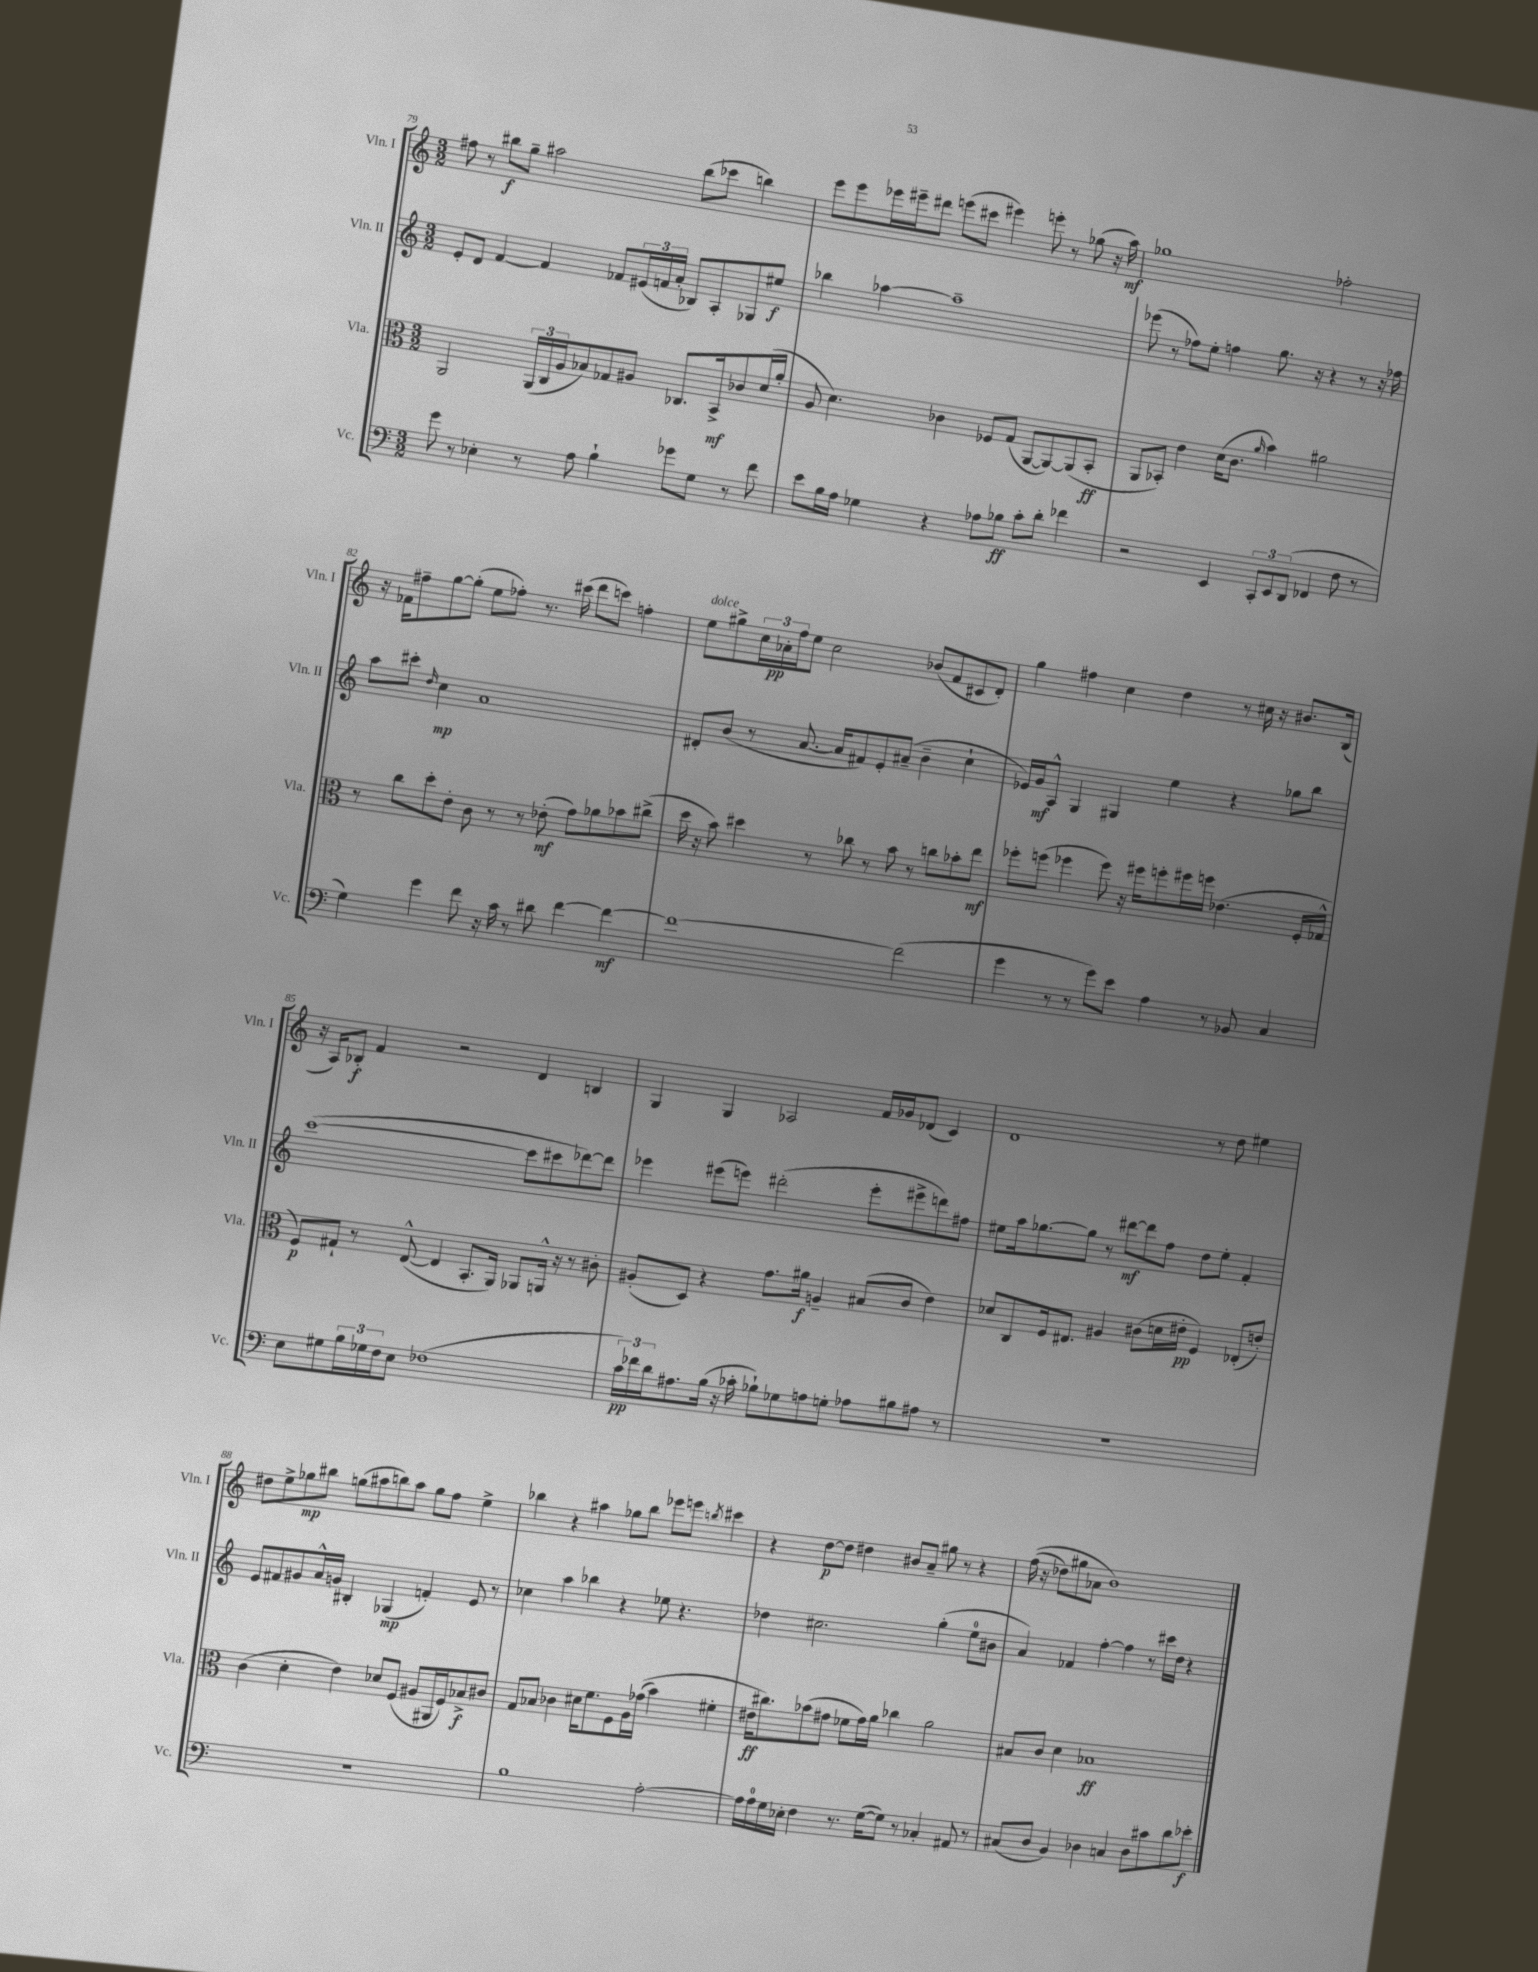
<<
\new StaffGroup <<
\new Staff = "s0" \with { instrumentName = "Vln. I" shortInstrumentName = "Vln. I" } {
    \clef treble \key c \major \numericTimeSignature \time 3/2
    fis''8 r8 bis''8\f g''8-- ais''2 bis''8( ces'''8 b''4) |
    e'''8 e'''8 ees'''16 eis'''16-- dis'''8 e'''8( cis'''8 eis'''4) e'''8-. r8 ges''8( r16 a''16\mf) |
    ges''1 fes''2-. |
    r16 fes'16 fis''8-- g''8~ g''8-.( e''8 fes''8-.) r8. cis'''16( d'''8 c'''8) f''4-. |
    e''8^\markup { \italic "dolce" } gis''8-> \tuplet 3/2 { c''16 aes'16-.\pp f''16 } e''8 c''2 bes'8( f'8 cis'8 d'8-.) |
    g''4 fis''4 c''4 d''4 r8 cis''16 r16 bis'8. b16( |
    r16 a16) bes8-.\f f'4 r2 d'4 b4 |
    g4 g4 aes2 f'16 ges'16 des'8( c'4) |
    d'1 r8 d''8 eis''4 |
    dis''8 e''8-> ges''8\mp bis''8 g''8( ais''8 b''8) ais''8 g''8 f''8 e''4-> |
    bes''4 r4 ais''4 ges''8 bes''8 ees'''8 e'''8 \acciaccatura { b''8 } cis'''4 |
    r4 d''8~\p d''8 dis''4 bis'8 a'8-- gis''8 r8 r4 |
    f''16(\( r16 des''8) gis''8 aes'8 b'1\) \bar "|." |
}
\new Staff = "s1" \with { instrumentName = "Vln. II" shortInstrumentName = "Vln. II" } {
    \clef treble \key c \major \numericTimeSignature \time 3/2
    e'8-. d'8 f'4~ f'4 fes'8 \tuplet 3/2 { eis'16( f'16 a'16-. } bes8) a8-. ges8 eis''8\f |
    bes''4 aes''4~ aes''1-- |
    ees'''8( r8 fes''8) e''8-. f''4 g''8. r16 r4 r8 r16 fes''16 |
    a''8 cis'''8-. \grace { d''16 } c''4\mp a'1 |
    dis'8-. b'8( r8 a'8.~ a'16 fis'8) e'8-. ais'8--( b'4-- c''4-! |
    ees'16) g'16\mf a8-^ g4 gis4 e''4 r4 ges''8 b''8 |
    c'''1~( c'''8 cis'''8 des'''8~) des'''8 |
    ees'''4 eis'''8( e'''8) dis'''2-.( e'''8-. eis'''8-> d'''8) fis''8 |
    eis''8 a''16 ges''8.~ ges''8 r8 dis'''8~\mf dis'''8 f''8 d''8 eis''8-. f'4-. |
    e'8 fis'8 gis'8 a'16-^ g'16 bis4-. ges4\mp( f'4-.) e'8 r8 |
    ces''4 a''4 bes''4 r4 ees''8 r4. |
    des''4 cis''2. g''4-.( e''8-0 bis'8 |
    a'4) fes'4 f''4~-. f''4 r8 cis'''16 d''16 r4 \bar "|." |
}
\new Staff = "s2" \with { instrumentName = "Vla." shortInstrumentName = "Vla." } {
    \clef alto \key c \major \numericTimeSignature \time 3/2
    a,2 \tuplet 3/2 { a,16( c16 a16 } bes8) ges8 ais8 ces8. b,16->\mf ces'8 d'16( a'16-. |
    a8 d'4.) ces'4 fes8 g8( a,8~ a,8~) a,8( b,8-.\ff |
    a,8 bes,8-.) e'4 d'16( c'8. \grace { a'16 } b'4) ais'2 |
    r8 c''8 d''8-. e'8-. c'8 r8 r8 ees'8-.\mf( g'8) aes'8 bes'8 cis''8->( |
    d''16 r16 b'8) dis''4 r8 ces''8 r8 b'8 r8 c''8 bes'8-. e''8\mf |
    fes''8-. f''8( fes''4 fes''8) r16 fis''16 f''8-. fis''16 f''16 ees'4.( f16-. ges16-^ |
    f8\p) gis8-! r8 e8~-^( e4 b,8.-. a,16) aes,8 a,16-^ r16 r8 cis'8-. |
    ais8-.( d8) r4 g'8. ais'16\f a4-- bis8( c'8 e'4) |
    des'8 c8 f16 eis8. ais4 cis'8( d'16 eis'16-.\pp f4) ees8-.( e'8-.) |
    c'4( d'4-. e'4) des'8 f8( ais8 ais,16 f16) bes8->\f cis'8 |
    g8 bes8 ces'4 dis'16 f'8. f8 a16 ges'16(\( b'4) fis'4-. |
    eis'16\ff cis''8.\) bes'8( gis'8 fes'8 gis'16) a'16 ces''4 a'2 |
    bis8 c'8 d'4 bes1\ff \bar "|." |
}
\new Staff = "s3" \with { instrumentName = "Vc." shortInstrumentName = "Vc." } {
    \clef bass \key c \major \numericTimeSignature \time 3/2
    g'8 r8 ees4-. r8 a8 b4-! ges'8 g8 r8 f'8 |
    e'8 b16 a16 ges4 r4 aes8 bes8\ff c'8-. d'8-. fes'4 |
    r2 e,4 \tuplet 3/2 { c,8-. e,8 d,8( } fes,4 f8 r8 |
    g4) g'4 f'8 r16 c'16 r8 dis'8 f'4~ f'4~\mf |
    f'1~ f'2( |
    g'4 r8 r8 g'8) e'8 a4 r8 bes,8 c4 |
    e8 gis8 \tuplet 3/2 { b16 ges16 f16 } e8 fes1( |
    \tuplet 3/2 { c'16\pp) fes'16 d'16 } ais8. b16( r16 ces'16-. bes8-!) ges8 a8 g8-. aes8 bis8 ais8 r8 |
    R1. |
    R1. |
    b1 a2~-. |
    a16 a16-0 g16 ees16-. f4 r8. g16~( g8) r8 ces4-. ais,8 r8 |
    cis8( d8 b,4) des4 c4 des8 cis'8 d'8 ees'8-.\f \bar "|." |
}
>>
>>
\layout { \context { \Score currentBarNumber = #79 } }
